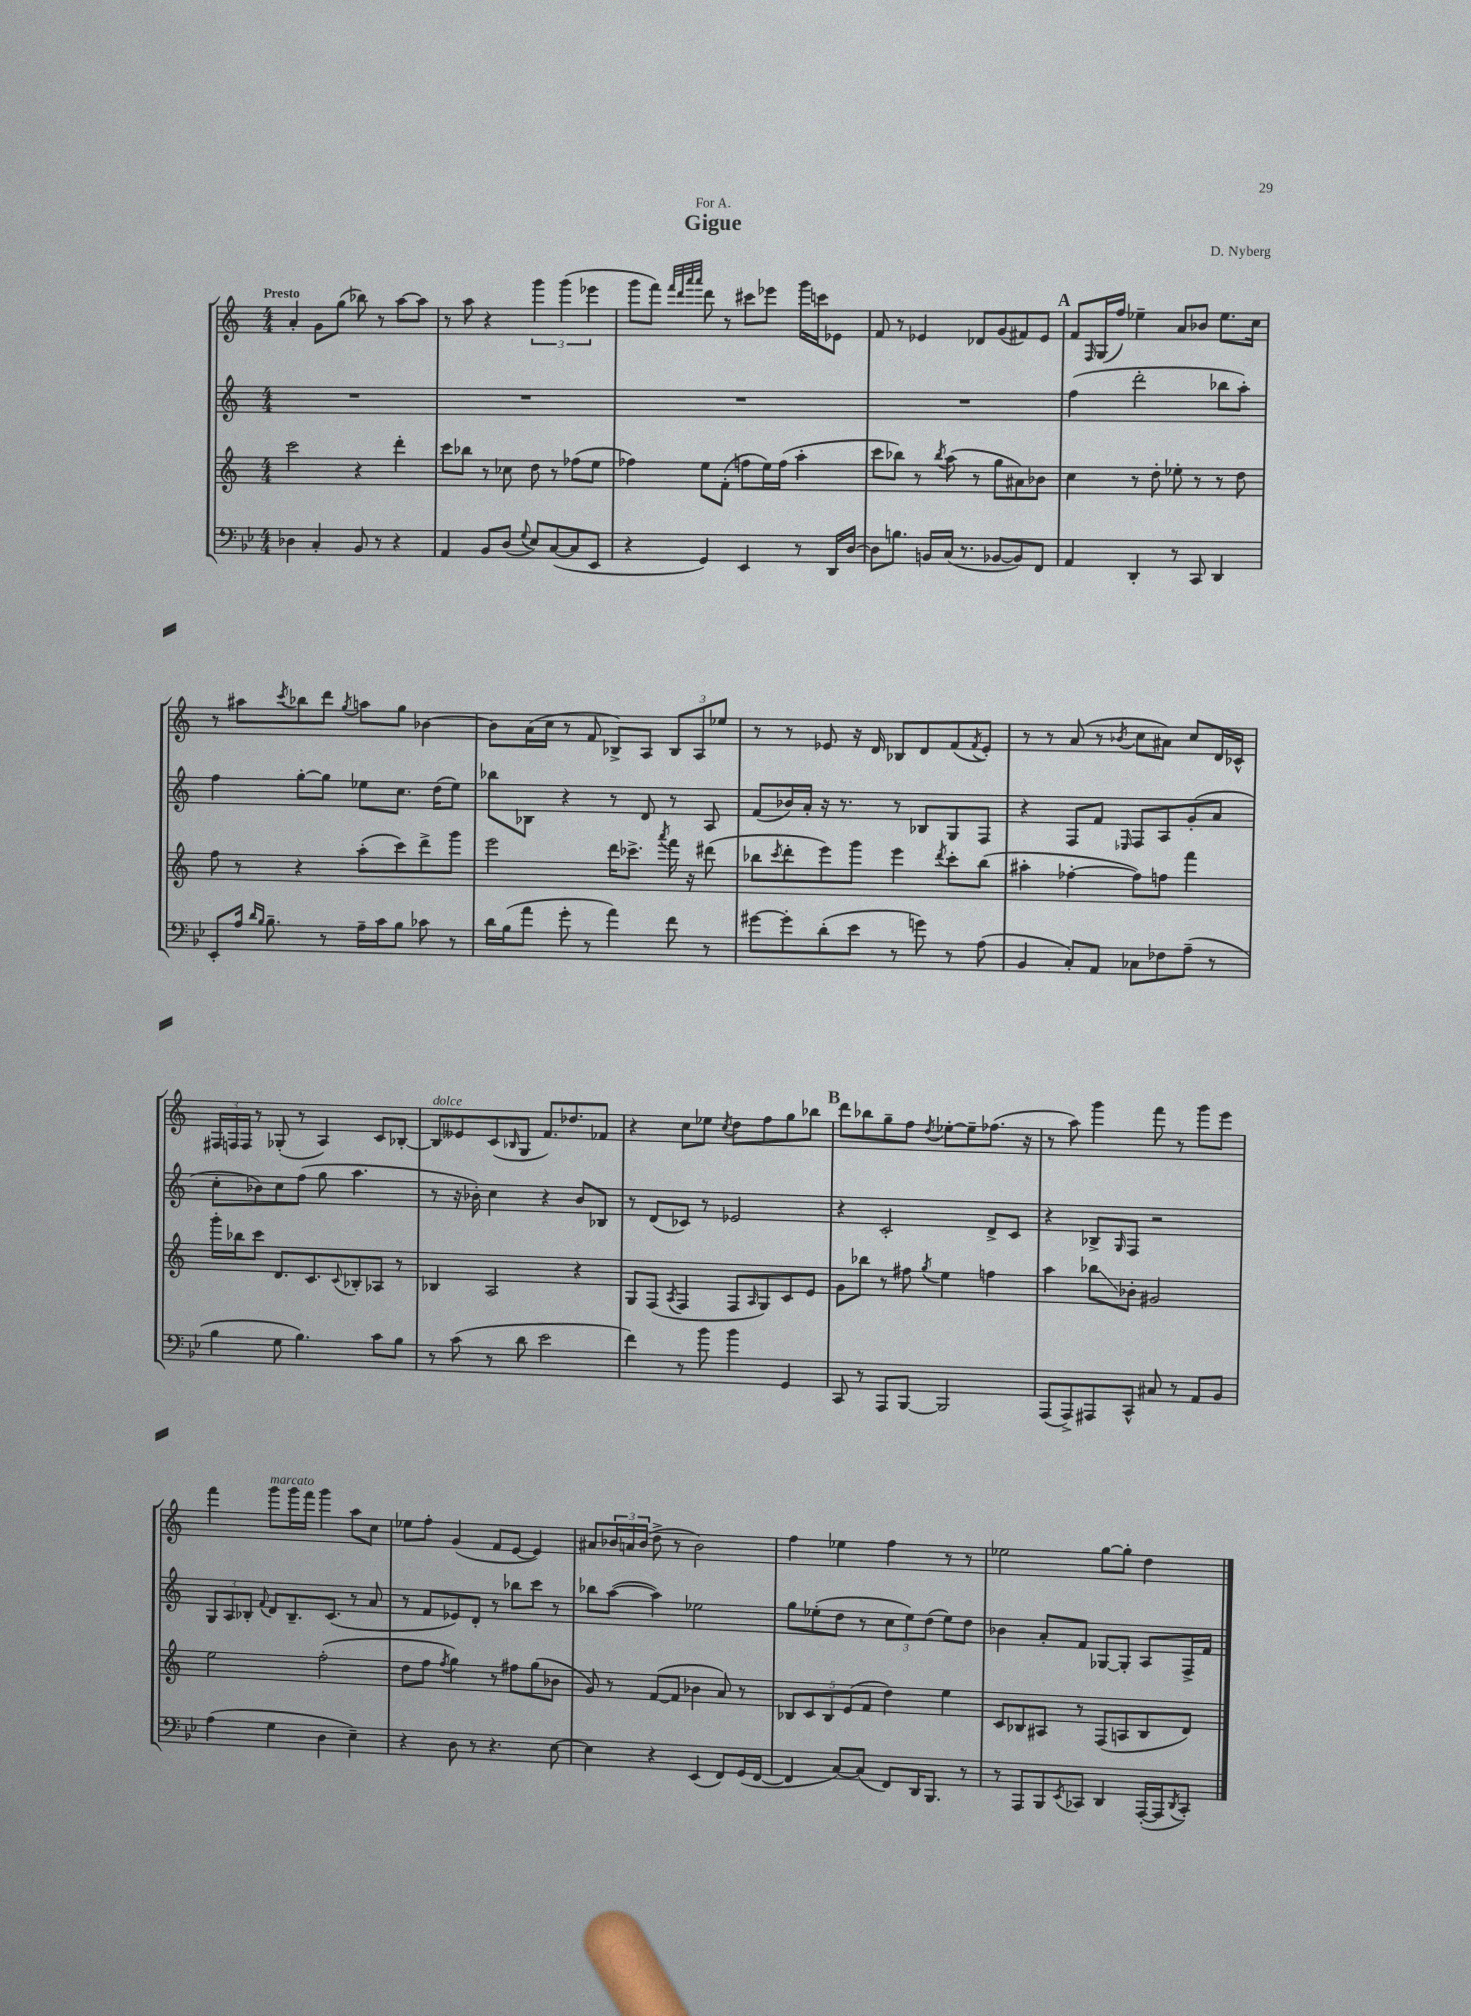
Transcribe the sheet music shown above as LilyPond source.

\header { title = "Gigue" composer = "D. Nyberg" dedication = "For A." }
<<
\new StaffGroup <<
\new Staff = "s0" {
    \clef treble \key c \major \numericTimeSignature \time 4/4 \tempo "Presto"
    a'4-. g'8 g''8( bes''8) r8 a''8~ a''8 |
    r8 a''8 r4 \tuplet 3/2 { g'''4 g'''4( ees'''4 } |
    g'''8 f'''8) \grace { f'''32 d'''32 a'''32 a'''32 } d'''8 r8 cis'''8 ees'''8 g'''16 c'''16 ees'8 |
    f'8 r8 ees'4 des'8 g'8( fis'8) ees'8 |
    \mark \markup { \bold "A" } f'8 \grace { f16 } g16( f''16) ees''4-- a'8 bes'8 ees''8. c''16 |
    r8 ais''8 \acciaccatura { c'''8 } bes''8 d'''8 \acciaccatura { g''8 } a''8 g''8 bes'4~ |
    bes'8 a'16( c''16 r8 f'8 bes8->) a8 \tuplet 3/2 { bes8 a8 ees''8 } |
    r8 r8 ees'8 r16 d'16 bes8 d'8 f'8( \acciaccatura { f'8 } ees'8-.) |
    r8 r8 a'8( r8 \acciaccatura { bes'8 } c''8 ais'8) c''8 d'16 ces'16-^ |
    \tuplet 3/2 { fis16 f16 f16 } r8 ges8-.( r8 a4) c'8 bes8~-. |
    bes8^\markup { \italic "dolce" } eeses'8 c'8( \grace { bes16 } g8 f'8.) des''8. fes'8 |
    r4 c''8 ees''8 \acciaccatura { c''8 } d''8 f''8 g''8 bes''8 |
    \mark \markup { \bold "B" } d'''8 bes''8 g''8-- f''8 \acciaccatura { d''8 } ees''8~-. ees''8-- fes''8.( r16 |
    r8 a''8) g'''4 f'''8 r8 g'''8 e'''8 |
    f'''4 g'''8^\markup { \italic "marcato" } g'''16 f'''16 g'''4 a''8 c''8 |
    ees''8 f''8-. g'4( f'8 e'8~ e'4) |
    ais'8 \tuplet 3/2 { bes'16 a'16 bes'16( } d''8-> r8 bes'2) |
    f''4 ees''4 f''4 r8 r8 |
    ees''2 g''8~ g''8-. d''4 \bar "|." |
}
\new Staff = "s1" {
    \clef treble \key c \major \numericTimeSignature \time 4/4
    R1 |
    R1 |
    R1 |
    R1 |
    \mark \markup { \bold "A" } f''4( d'''2-. bes''8 a''8-.) |
    f''4 g''8~-. g''8 ees''8 c''8. d''16( ees''8) |
    bes''8 bes8 r4 r8 d'8 r8 a8 |
    f'8( bes'16) a'16-. r16 r8. r8 bes8 g8 f8 |
    r4 f8 f'8 \grace { ees16 } f8 a8 g'8-.( a'8 |
    c''8-. bes'8) c''8 f''8( g''8 a''4. |
    r8 r16 bes'16-.) c''4 r4 bes'8 bes8 |
    r8 d'8( ces'8) r8 ees'2 |
    \mark \markup { \bold "B" } r4 c'2-. d'8-> c'8 |
    r4 bes8-> \grace { g16 } f8 r2 |
    \tuplet 3/2 { g8 a8 bes8-. } \appoggiatura { f'8 } d'8 bes8.-- c'8.( r8 a'8 |
    r8 f'8 ees'8) d'8-. r8 bes''8 c'''8 r8 |
    bes''8 a''8~( a''4) ees''2 |
    g''8 ees''8-.( d''8 r8 \tuplet 3/2 { c''8 ees''8) d''8( } ees''8) d''8 |
    bes'4 a'8-. f'8 ges8~ ges8-. a8 f16-> f'16 \bar "|." |
}
\new Staff = "s2" {
    \clef treble \key c \major \numericTimeSignature \time 4/4
    c'''2 r4 d'''4-. |
    c'''8 bes''8 r8 ces''8 d''8 r8 fes''8( e''8 |
    fes''4) e''8 f'8-.( f''8 e''16) f''16( a''4-. |
    c'''8 bes''8) r8 \acciaccatura { bes''8 } a''8( r8 g''8 ais'8) bes'8 |
    \mark \markup { \bold "A" } c''4 r8 d''8-. ees''8-. r8 r8 d''8 |
    f''8 r8 r4 a''8-.( c'''8) d'''8-> g'''8 |
    e'''2 d'''16 ces'''8.-> \acciaccatura { a'''8 } f'''16 r16 dis'''8( |
    bes''8 \acciaccatura { c'''8 } d'''8-. e'''8) g'''8 e'''4 \acciaccatura { d'''8 } c'''8-. bes''8( |
    ais''4-. fes''4~-. fes''8) f''8 f'''4 |
    g'''16-. bes''16 c'''8 d'8. c'8. \appoggiatura { c'8 } bes8-. aes8 r8 |
    bes4 a2 r4 |
    g8 f8( \acciaccatura { a8 } f4 f8 \grace { a16 } g8) c'8 e'8 |
    \mark \markup { \bold "B" } g'8 bes''8 r8 fis''8 \acciaccatura { g''8 } e''4 f''4 |
    a''4 bes''8\glissando bes'8-. gis'2 |
    e''2 f''2-.( |
    d''8 f''8 \acciaccatura { f''8 } g''4) r8 fis''8 g''8( bes'8 |
    g'8) r8 f'8~( f'8 bes'4 a'8) r8 |
    \tuplet 5/4 { bes8 c'8 bes8 e'8( f'8 } d''4) e''4 |
    c'8 bes8 ais8 r8 f8( a8 bes8 d'8) \bar "|." |
}
\new Staff = "s3" {
    \clef bass \key bes \major \numericTimeSignature \time 4/4
    des4 c4-. bes,8 r8 r4 |
    a,4 bes,8 d8( \appoggiatura { g8 } ees8) c8~( c8 ees,8 |
    r4 g,4) ees,4 r8 d,16 d16~ |
    d8 b8. b,16 c16( r8. bes,8~ bes,8) f,8 |
    \mark \markup { \bold "A" } a,4 d,4-. r8 c,8 d,4 |
    ees,8-. a16 \grace { d'16 bes16 } bes8.-- r8 a16-- c'16 bes8 ces'8 r8 |
    d'16 bes16( a'8 g'8-. r8 a'4) f'8 r8 |
    gis'8~ gis'8-. d'8-.( ees'8 r8 g'8) r8 a8( |
    bes,4 c8-.) a,8 ces8 fes8 a8--( r8 |
    bes4 g8 bes4.) c'8 bes8 |
    r8 c'8( r8 d'8 ees'2 |
    f'4) r8 bes'8 bes'4 g,4 |
    \mark \markup { \bold "B" } c,8 r8 a,,8 bes,,8~ bes,,2 |
    a,,8( a,,8->) ais,,8 c,8-^ cis8 r8 a,8 bes,8 |
    a4( g4 d4 ees4--) |
    r4 d8 r8 r4. ees8~ |
    ees4 r4 ees,4( f,8) g,16( f,16~ |
    f,4 c8~) c8( f,8) d,16 bes,,8. r8 |
    r8 a,,8 bes,,8 \acciaccatura { ees,8 } ces,8 d,4 a,,16~-.( a,,16 \acciaccatura { d,8 } ces,8-.) \bar "|." |
}
>>
>>
\layout { \context { \Score \remove "Bar_number_engraver" } }
